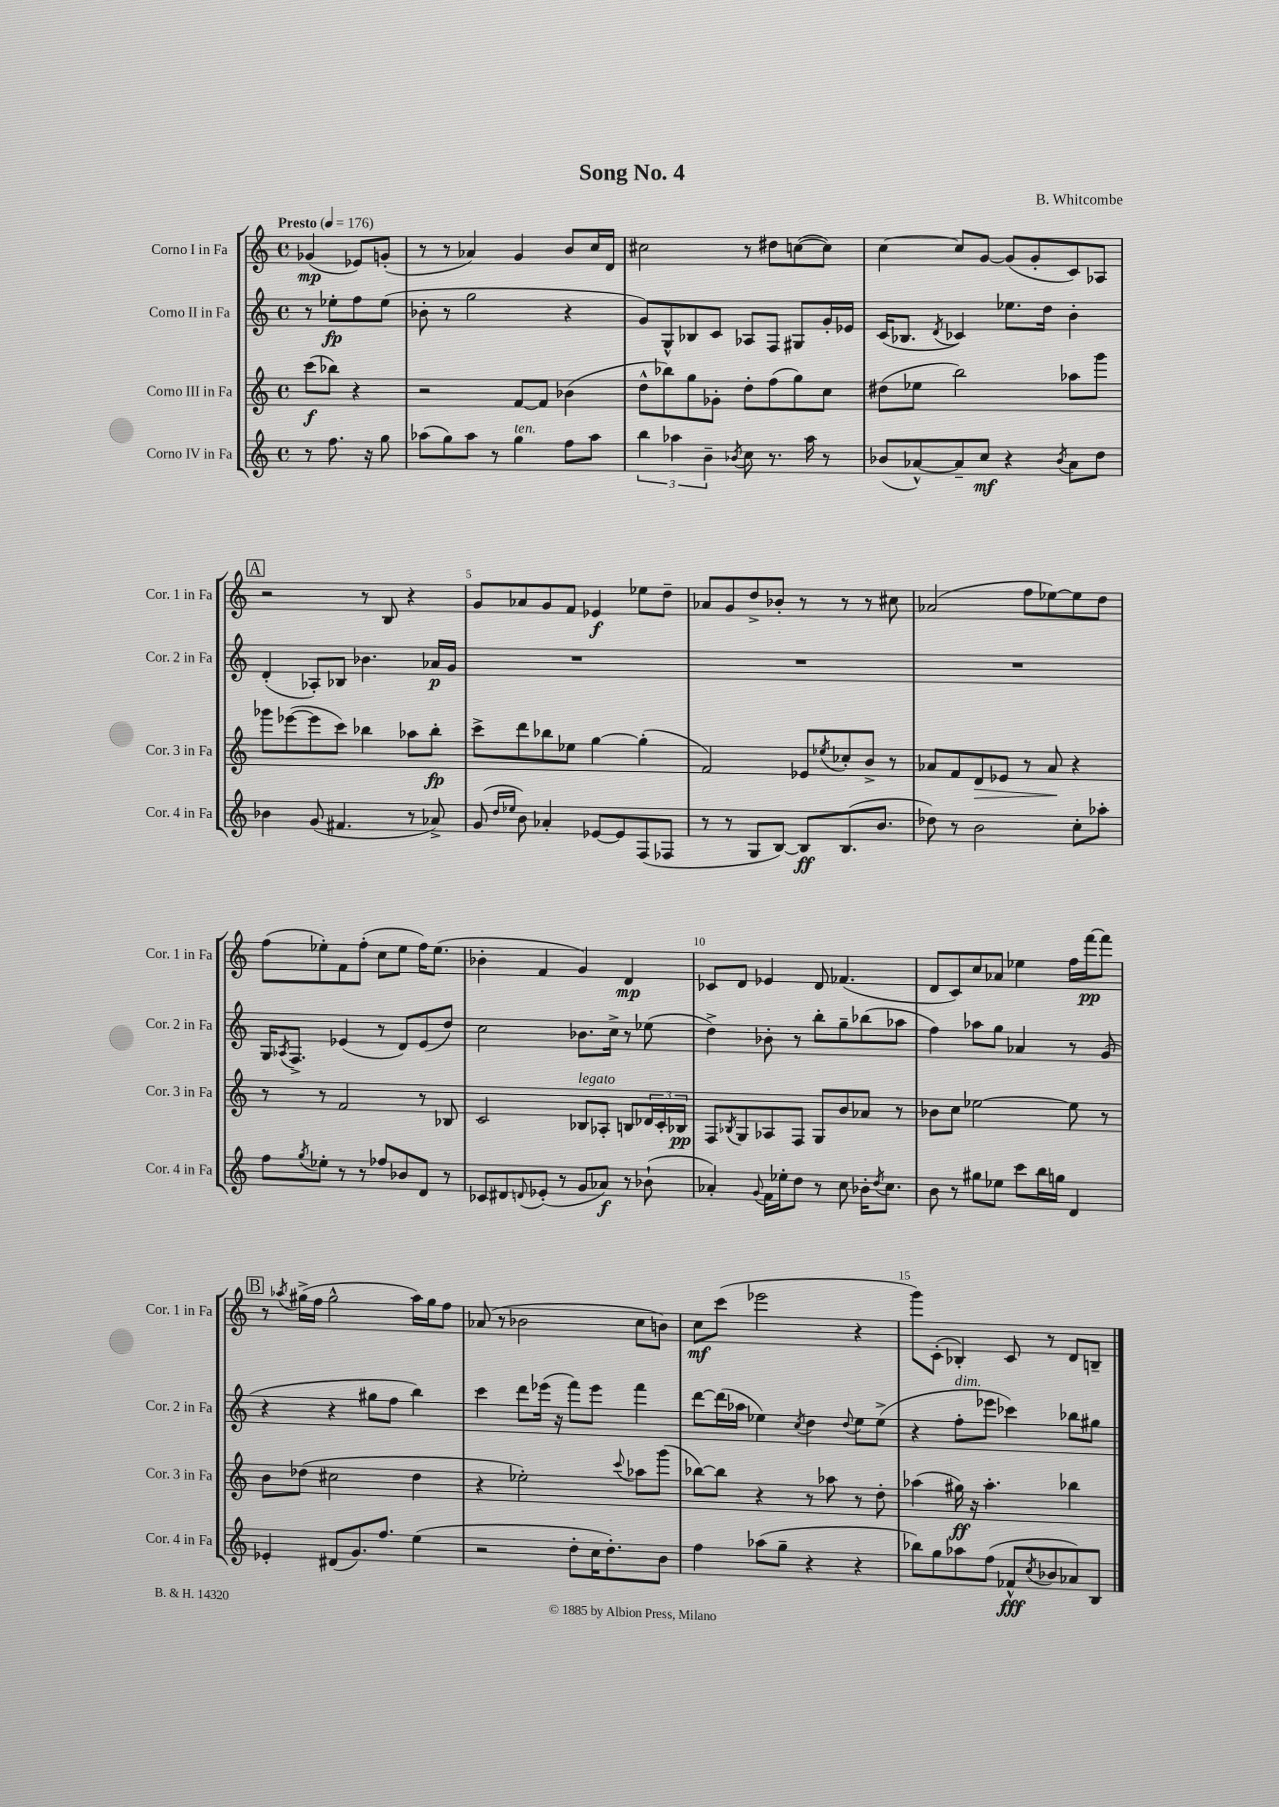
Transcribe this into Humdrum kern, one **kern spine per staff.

**kern	**kern	**kern	**kern
*staff4	*staff3	*staff2	*staff1
*clefG2	*clefG2	*clefG2	*clefG2
*k[]	*k[]	*k[]	*k[]
*M4/4	*M4/4	*M4/4	*M4/4
*met(c)	*met(c)	*met(c)	*met(c)
*MM176	*MM176	*MM176	*MM176
8r	(8ccc	8r	(4g-
8.ff	8bb-)	8ee-'	.
.	4r	8ff	8e-)
16r	.	.	.
8gg	.	(8ee-	(8g'
=	=	=	=
(8aa-	2r	8b-'	8r
8gg)	.	8r	8r
8aa-	.	2gg	4a-)
8r	.	.	.
4gg	[8f	.	4g
.	8f]	.	.
8ff	(4b-	4r	8b
8aa-	.	.	16cc
.	.	.	16d
=	=	=	=
6bb	8dd^^	8g)	2cc#
.	8bb-)	8G^^	.
6aa-	.	.	.
.	8gg	8B-	.
6b~	.	.	.
.	8g-'	8c	.
8qb-	.	.	.
8cc	8dd'	8A-	8r
8.r	(8ff	8F	8dd#
.	8gg)	8G#	([8cc
16aa-	.	.	.
8r	8cc	16g'	8cc])
.	.	16e-	.
=	=	=	=
(8b-	(8dd#	(16c	[4cc
.	.	8.B-	.
[8a-^^)	8ee-	.	.
.	.	8qd	.
8a-~]	2bb)	4c-)	8cc]
8cc	.	.	[8g
4r	.	8.ee-	(8g]
.	.	.	8g'
.	.	16dd	.
8qb-	.	.	.
8a-	8aa-	4b'	8c)
8dd	8ggg	.	8A-
=	=	=	=
4b-	8ggg-	(4d'	2r
.	([8eee-	.	.
(8g	8eee-]	8A-')	.
4.f#	8ccc)	8B-	.
.	4bb-	4.b-	8r
.	.	.	8B
8r	8aa-	.	4r
8a-^)	8bb-'	16a-	.
.	.	16g	.
=	=	=	=
(8g	8ccc^	1r	8g
16qqdd	.	.	.
16qqee-	.	.	.
8b)	8ddd	.	8a-
4a-'	8bb-	.	8g
.	8ee-	.	8f
[8e-	[4gg	.	4e-
8e-]	.	.	.
(8F	(4gg']	.	8ee-
8F-	.	.	8dd~
=	=	=	=
8r	2f)	1r	8a-
8r	.	.	8g
8G	.	.	8dd^
[8B)	.	.	8b-'
8B]	8e-	.	8r
.	8qee-	.	.
(8.B	8cc-'	.	8r
.	8b^	.	8r
8.b	.	.	.
.	8r	.	8cc#
=	=	=	=
8dd-)	8a-	1r	(2a-
8r	8f	.	.
2b	8d	.	.
.	8e-	.	.
.	8r	.	8ff
.	8a-	.	[8ee-)
8cc'	4r	.	8ee-]
8aa-'	.	.	8dd
=	=	=	=
8ff	8r	16G	(8ff
.	.	8qA-	.
.	.	8.F^	.
8qgg	.	.	.
8ee-'	8r	.	8ee-')
8r	2f	(4e-	8f
8r	.	.	(8ff'
8ff-	.	8r	8cc
8b-	.	8d)	8ee-
8d	8r	(8e-	16ff)
.	.	.	(8.ee-
8r	8B-	8dd)	.
=	=	=	=
8c-	2c	2cc	4b-'
8d#	.	.	.
8qqd	.	.	.
(8e-'	.	.	4f
8r	.	.	.
8g	8B-	8.b-	4g)
8a-)	8A-'	.	.
.	.	16cc^	.
8r	8B	8r	4d
(8b-`	24d-	(8ee-	.
.	24c'	.	.
.	24B-	.	.
=	=	=	=
4a-')	8F	4dd^)	8c-
.	8qB-	.	.
.	8G	.	8d
8qqg	.	.	.
16f	8A-	8b-'	4e-
16ee-'	.	.	.
8dd	8F	8r	.
8r	8G	8bb'	8d
8cc	8b	8gg~	(4.f-
16b-'	8a-	(8bb-	.
8qdd	.	.	.
8.cc	.	.	.
.	8r	8aa-	.
=	=	=	=
8b	8b-	4ff)	8d
8r	8cc	.	8c)
8gg#	[2ee-	8aa-	8cc
8ee-	.	8gg	8a-
8ccc	.	4a-	4ee-
16bb	.	.	.
16gg	.	.	.
4d	8ee-]	8r	16ff
.	.	.	[16fff
.	8r	(8g	8fff]
=	=	=	=
4e-'	8b	4r	8r
.	.	.	8qaa-
.	(8dd-	.	(16gg#^
.	.	.	16ff
(8d#	2cc#	4r	2gg#^^
8.g)	.	.	.
.	.	8gg#	.
8.ff	.	.	.
.	.	8ff	.
(4ee	4dd-	4bb)	16aa-)
.	.	.	16gg#
.	.	.	8ff
=	=	=	=
2r	4r	4ccc	(8a-
.	.	.	8r
.	2ee-')	8ddd	2b-
.	.	(16eee-	.
.	.	16r	.
8dd'	.	8fff)	.
16cc	.	8eee-	.
8.dd')	.	.	.
.	8qqccc	.	.
.	8aa-	4fff	8cc
8b	(8ggg	.	8b)
=	=	=	=
4ff	[8bb-)	[8ddd	8cc
.	8bb-]	(16ddd]	(8ccc
.	.	16aa-	.
(8aa-	4r	4ee-)	2eee-
8gg~	.	.	.
.	.	8qcc	.
4r	8r	4dd	.
.	8aa-	.	.
.	.	8qqdd	.
4r	8r	8ee-	4r
.	8dd'	(8ee-^	.
=	=	=	=
8bb-)	(4aa-	4r	8ggg)
8gg	.	.	(8c'
8aa-	16gg#)	8ff'	4B-')
.	16r	.	.
(8ff	4.aa-'	8eee-	.
8f-^^	.	4ccc-)	8c
8qcc	.	.	.
8b-	.	.	8r
8a-)	4bb-	8bb-	8d
8B	.	8gg#	8B~
==	==	==	==
*-	*-	*-	*-
